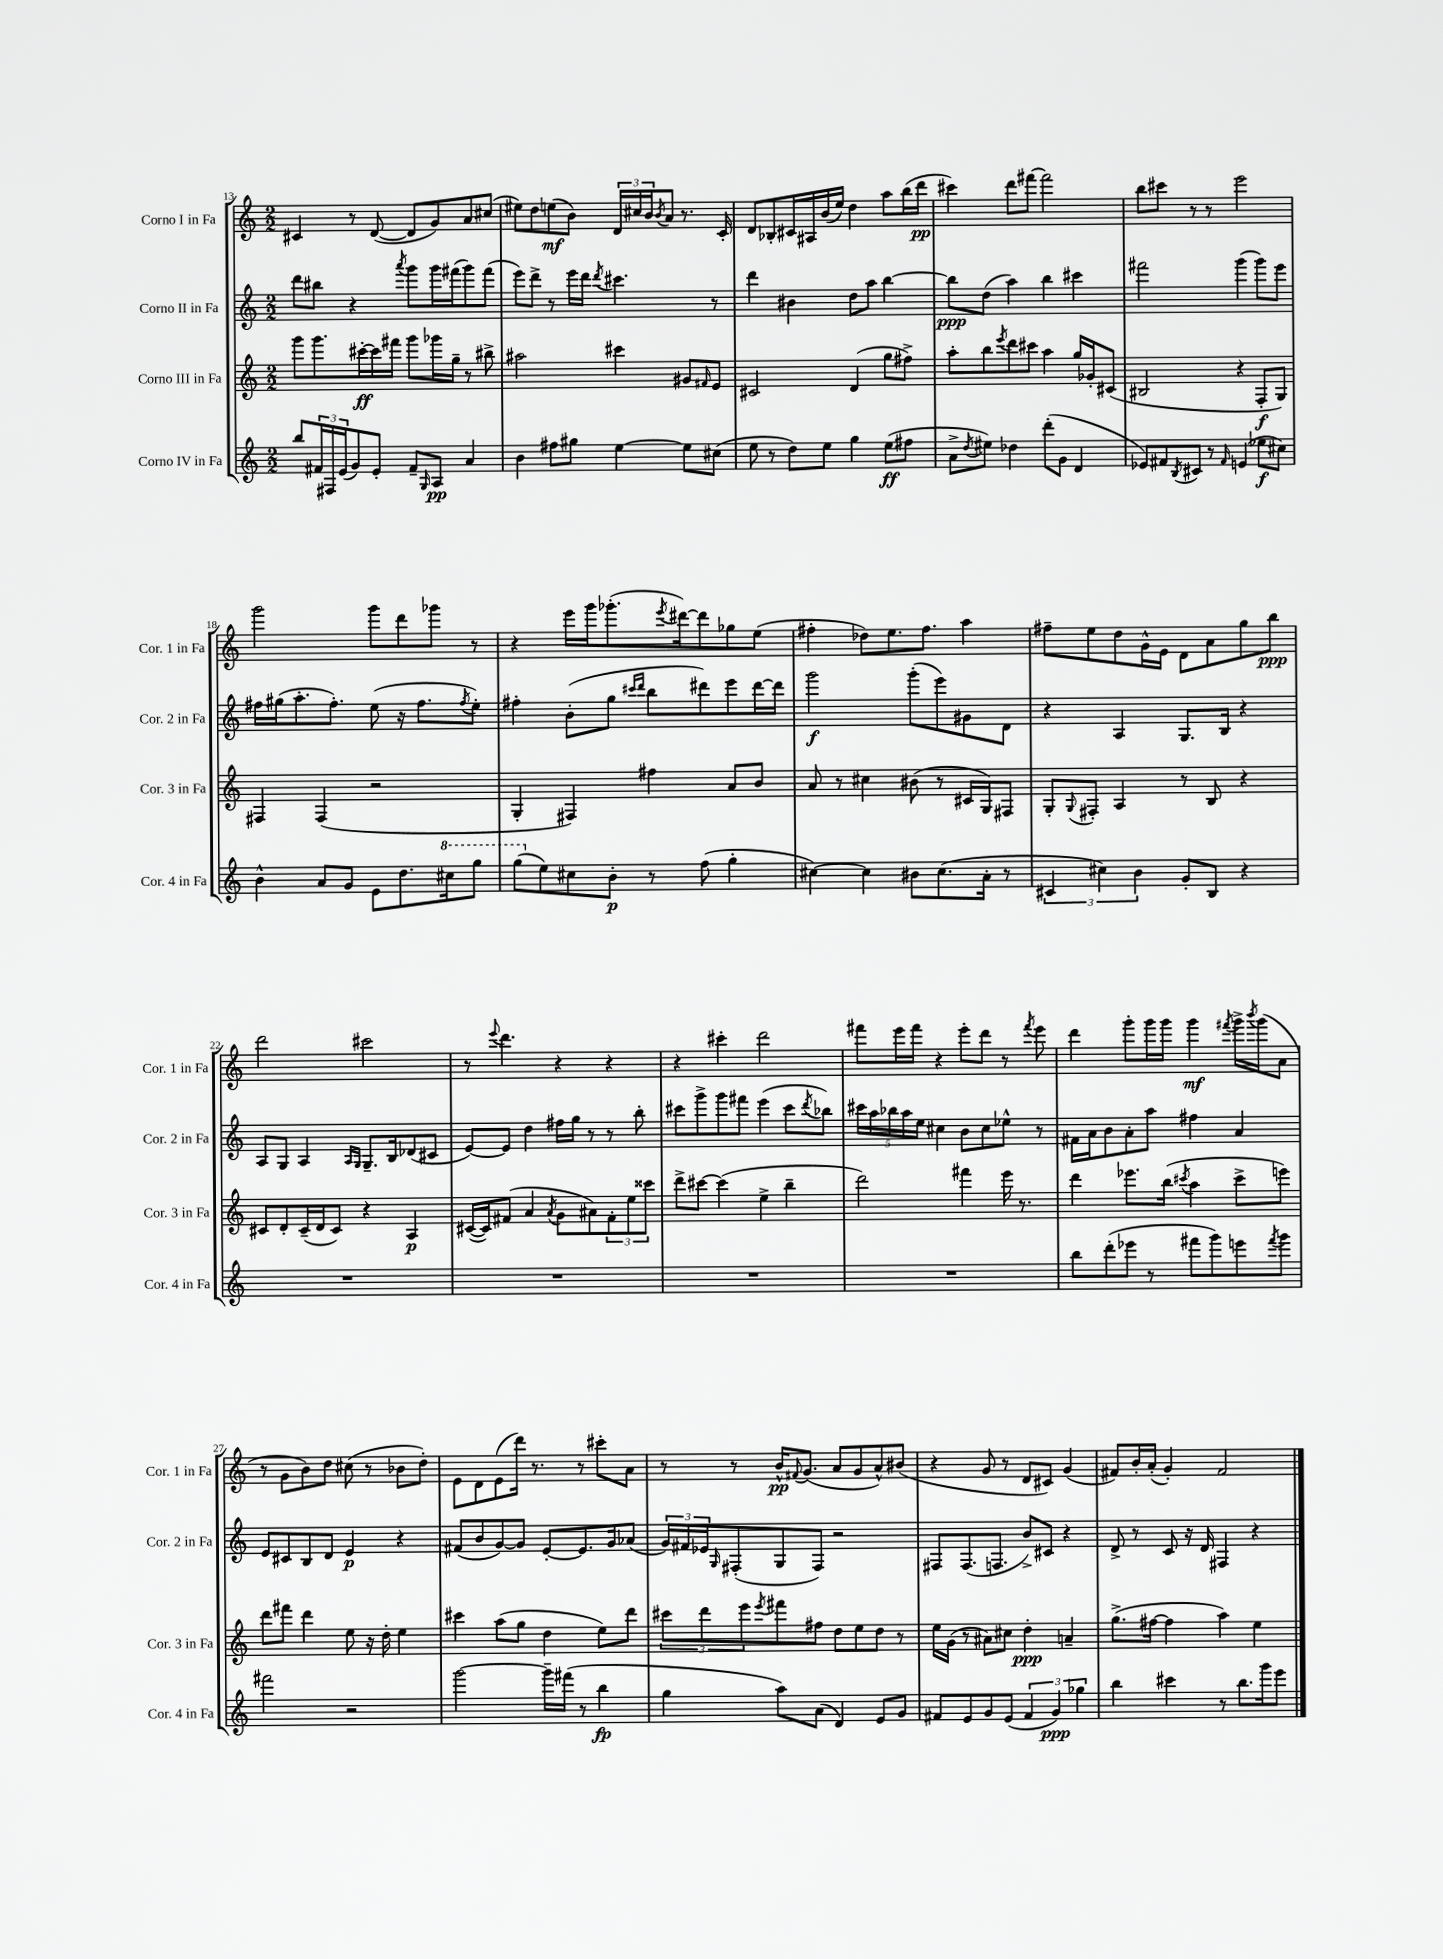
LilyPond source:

<<
\new StaffGroup <<
\new Staff = "s0" \with { instrumentName = "Corno I in Fa" shortInstrumentName = "Cor. 1 in Fa" } {
    \clef treble \key c \major \numericTimeSignature \time 2/2
    cis'4 r8 d'8~( d'8 g'8) a'8 cis''8( |
    eis''8) d''8 e''8\mf( b'8) \tuplet 3/2 { d'16 cis''16 b'16 } \acciaccatura { b'8 } a'8 r8. c'16-. |
    d'8 bes8-. cis'16 ais16 b'16( e''16) d''4 a''8 b''16( d'''16\pp |
    cis'''4) d'''8 fis'''8~ fis'''2 |
    b''8 cis'''8 r8 r8 e'''2 |
    g'''2 g'''8 d'''8 ges'''8 r8 |
    r4 e'''16 g'''16 ges'''8.-.( \acciaccatura { e'''8 } dis'''16~) dis'''8 ges''8 e''8( |
    fis''4-. des''8) e''8. fis''8. a''4 |
    fis''8-- e''8 d''8 g'16-^ e'16 d'8 a'8 g''8 b''8\ppp |
    d'''2 cis'''2 |
    r8 \appoggiatura { e'''8 } d'''4. r4 r4 |
    r4 cis'''4-. d'''2 |
    fis'''8 e'''16 fis'''16 r4 e'''8-. d'''8 r8 \acciaccatura { fis'''8 } e'''8 |
    d'''4 g'''8-. g'''16 g'''16 g'''4\mf \acciaccatura { fis'''8 } g'''16-> \acciaccatura { b'''8 } g'''16( a'8 |
    r8 g'8 b'8) d''8 cis''8( r8 bes'8 d''8-.) |
    e'8 d'8 e'8( d'''16) r8. r8 cis'''8-. a'8 |
    r8 r8 b'16-^\pp \appoggiatura { fis'8 } g'8.( a'8 g'8 a'8-^) bis'8( |
    r4 g'8 r8 d'8 cis'8) g'4( |
    fis'8) b'16-. a'16-.( g'4-.) fis'2 \bar "|." |
}
\new Staff = "s1" \with { instrumentName = "Corno II in Fa" shortInstrumentName = "Cor. 2 in Fa" } {
    \clef treble \key c \major \numericTimeSignature \time 2/2
    d'''8 bis''8 r4 \acciaccatura { a'''8 } g'''8 g'''16 fis'''16( g'''8) fis'''8( |
    e'''8) d'''8-> r8 e'''16 d'''16 \acciaccatura { d'''8 } cis'''4. r8 |
    d'''4 bis'4 d''8 a''8 b''4~ |
    b''8\ppp d''8( a''4) b''4 cis'''4 |
    fis'''2 g'''4( g'''8) e'''8 |
    fis''16 gis''16( a''8.-. fis''8.-.) e''8( r16 fis''8. \acciaccatura { fis''8 } e''8-.) |
    fis''4-. b'8-.( g''8 \grace { cis'''16 d'''16 } b''8 dis'''8) e'''8 dis'''16~ dis'''16 |
    g'''2\f g'''8-.( e'''8) gis'8 d'8 |
    r4 a4 g8. b16 r4 |
    a8 g8 a4 \grace { a16 g16 } g8.-- b16 des'8( cis'8 |
    e'8~) e'8 d''4 fis''16 g''16 r8 r8 b''8-. |
    cis'''8 g'''8-> g'''8 fis'''8 e'''4( cis'''8 \acciaccatura { d'''8 } bes''8) |
    \tuplet 5/4 { cis'''16 a''16 bes''16 a''16 e''16 } cis''4 b'8 cis''8 ees''8-^ r8 |
    fis'16 a'16 b'8 a'8-. a''8 fis''4 a'4 |
    e'8 cis'8 b8 d'8 e'4\p r4 |
    fis'8( b'8 g'8~) g'8 e'8~-. e'8. g'16 aes'8( |
    \tuplet 3/2 { g'16) fis'16 ees'16 } \grace { g16 } fis8-.( g8 fis8) r2 |
    fis8 fis8.( f8. b'8->) cis'8 r4 |
    d'8-> r8 c'8 r16 d'16 fis4 r4 \bar "|." |
}
\new Staff = "s2" \with { instrumentName = "Corno III in Fa" shortInstrumentName = "Cor. 3 in Fa" } {
    \clef treble \key c \major \numericTimeSignature \time 2/2
    g'''8 g'''8. cis'''16~-.\ff cis'''16 fis'''16 g'''8 ges'''16 g''16-- r8 bis''8-> |
    ais''2 cis'''4 gis'8 \grace { fis'16 } e'8 |
    cis'2 d'4( g''8 fis''8->) |
    a''8-. b''8 \acciaccatura { e'''8 } d'''8 cis'''8 a''4 g''16 ges'16-. cis'8( |
    bis2 r4 f8-.\f g8) |
    fis4 fis4( r2 |
    g4-. fis4) fis''4 a'8 b'8 |
    a'8 r8 cis''4 bis'8( r8 cis'16 g16) fis8 |
    g8-. \appoggiatura { g8 } fis8-. a4 r8 b8 r4 |
    cis'8 d'8-. cis'16--( d'16 cis'8) r4 a4\p |
    cis'16~( cis'16) fis'8( a'4 \acciaccatura { a'8 } g'8 ais'8) \tuplet 3/2 { fis'8-. e''8 cisis'''8 } |
    d'''8-> cis'''8~ cis'''4( e''4-> b''4-- |
    d'''2) fis'''4 e'''16 r8. |
    d'''4 ees'''8. b''16( \acciaccatura { cis'''8 } a''4 cis'''8-> e'''8) |
    d'''8 fis'''8 d'''4 e''8 r16 d''16-. e''4 |
    cis'''4 a''8( g''8 d''4 e''8) d'''8 |
    \tuplet 3/2 { cis'''8 d'''8 e'''8 } \acciaccatura { e'''8 } fis'''8 fis''8 d''8 e''8 d''8 r8 |
    e''16 g'16( r8 ais'8) cis''8 d''4-.\ppp a'4-- |
    g''8.->( fis''16~ fis''4 a''4) e''4 \bar "|." |
}
\new Staff = "s3" \with { instrumentName = "Corno IV in Fa" shortInstrumentName = "Cor. 4 in Fa" } {
    \clef treble \key c \major \numericTimeSignature \time 2/2
    b''8 \tuplet 3/2 { fis'16 fis16 e'16( } g'8) e'8-. fis'8-- \grace { g16 } a8\pp a'4 |
    b'4 fis''8 gis''8 e''4~ e''8 cis''8( |
    e''8 r8 d''8) e''8 g''4 e''8\ff( fis''8 |
    a'8-> \acciaccatura { d''8 } eis''8) des''4 d'''8-.( g'8 d'4 |
    ees'8) fis'8 \acciaccatura { b8 } cis'8 r8 \grace { fis'16 } e'4( ees''8\f cis''8) |
    b'4-^ a'8 g'8 e'8 d''8. \ottava #1 cis'''16 g'''8 |
    g'''8( \ottava #0 e''8) cis''8 b'8-.\p r8 f''8( g''4-. |
    cis''4~) cis''4 bis'8 cis''8.( a'16-. r8 |
    \tuplet 3/2 { cis'4 cis''4) b'4 } g'8-. b8 r4 |
    R1 |
    R1 |
    R1 |
    R1 |
    b''8 d'''8-.( ees'''8 r8 fis'''8 g'''8) e'''8 \acciaccatura { fis'''8 } g'''8 |
    fis'''2 r2 |
    g'''2~ g'''16-- fis'''16( r8 b''4\fp |
    g''4 a''8) a'8( d'4) e'8 g'8 |
    fis'8 e'8 g'8 e'8( \tuplet 3/2 { fis'4 g'4\ppp) ges''4 } |
    b''4 cis'''4 r8 b''8. g'''16 e'''8 \bar "|." |
}
>>
>>
\layout { \context { \Score currentBarNumber = #13 } }
